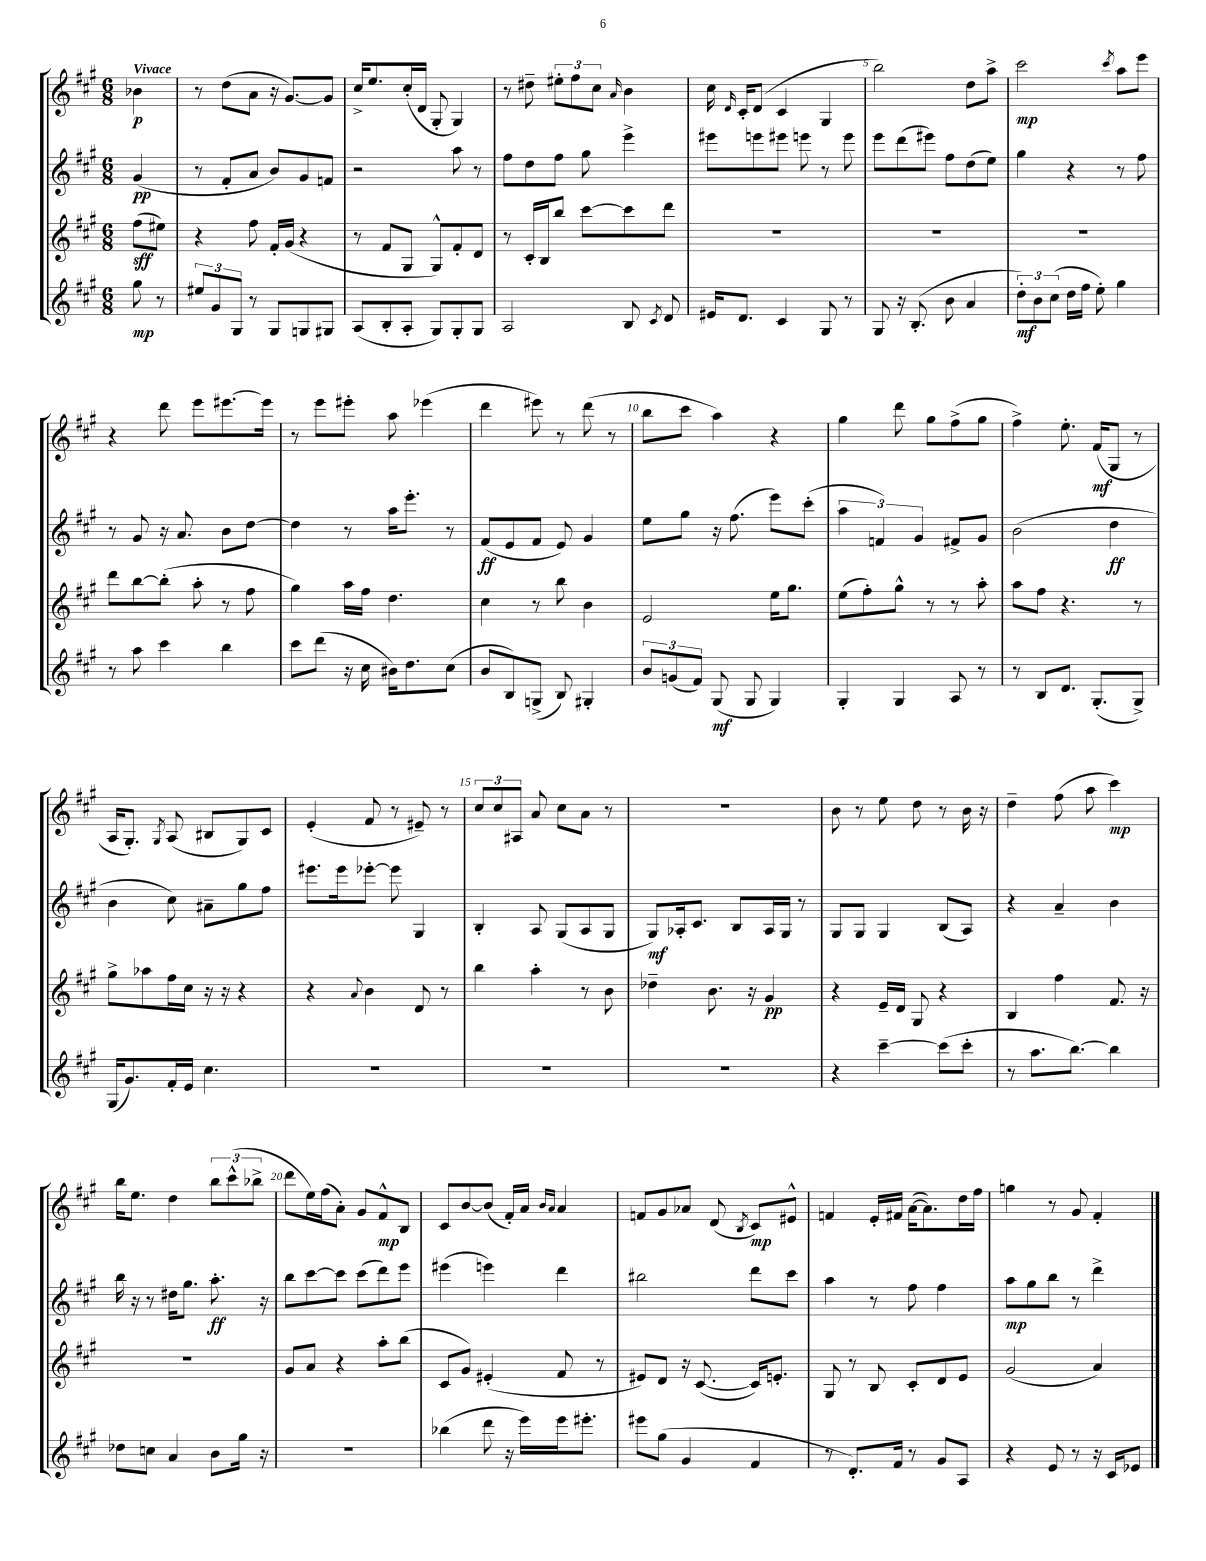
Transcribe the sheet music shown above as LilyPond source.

<<
\new StaffGroup <<
\new Staff = "s0" {
    \clef treble \key a \major \numericTimeSignature \time 6/8 \partial 4 \tempo "Vivace"
    \autoBeamOff bes'4\p |
    r8 d''8[( a'8] r16 gis'8.[~) gis'8] |
    cis''16[-> e''8. cis''16-.( d'16] gis8-. gis4) |
    r8 dis''8-- \tuplet 3/2 { eis''8[-. fis''8 cis''8] } \grace { a'16 } b'4 |
    cis''16 \grace { d'16 } cis'16[-. d'8]( cis'4 gis4 |
    b''2) d''8[ a''8]-> |
    cis'''2\mp \acciaccatura { cis'''8 } a''8[ e'''8] |
    r4 d'''8 e'''8[ eis'''8.~ eis'''16] |
    r8 e'''8[ eis'''8]-. a''8 ees'''4( |
    d'''4 eis'''8) r8 d'''8( r8 |
    b''8[ cis'''8] a''4) r4 |
    gis''4 d'''8 gis''8[ fis''8->( gis''8] |
    fis''4->) e''8.-. fis'16[\mf( gis8] r8 |
    a16[ gis8.]-.) \acciaccatura { gis8 } a8( bis8[ gis8) cis'8] |
    e'4-.( fis'8 r8 eis'8--) r8 |
    \tuplet 3/2 { cis''8[ cis''8 ais8] } a'8 cis''8[ a'8] r8 |
    R2. |
    b'8 r8 e''8 d''8 r8 b'16 r16 |
    d''4-- fis''8( a''8 cis'''4\mp) |
    b''16[ e''8.] d''4 \tuplet 3/2 { b''8[ cis'''8-^( bes''8]-> } |
    d'''8[ e''16) fis''16( a'8]-.) gis'8[ fis'8-^\mp b8] |
    cis'8[ b'8~ b'8]( fis'16[-.) a'16] \grace { b'16[ a'16] } a'4 |
    f'8[ gis'8 aes'8] d'8( \acciaccatura { b8 } cis'8[\mp) eis'8]-^ |
    f'4 e'16[-. fis'16] a'16[~( a'8.) d''16 fis''16] |
    g''4 r8 gis'8 fis'4-. \bar "|." |
}
\new Staff = "s1" {
    \clef treble \key a \major \numericTimeSignature \time 6/8 \partial 4
    \autoBeamOff gis'4\pp( |
    r8 fis'8[-. a'8] b'8[) gis'8 f'8] |
    r2 a''8 r8 |
    fis''8[ d''8 fis''8] gis''8 e'''4-> |
    eis'''8[ e'''8 eis'''8] e'''8 r8 e'''8 |
    e'''8[ d'''8( eis'''8]) fis''8[ d''8( e''8]) |
    gis''4 r4 r8 fis''8 |
    r8 gis'8 r16 a'8. b'8[ d''8]~ |
    d''4 r8 a''16[ e'''8.]-. r8 |
    fis'8[\ff( e'8 fis'8] e'8) gis'4 |
    e''8[ gis''8] r16 fis''8.( e'''8[) cis'''8]-.( |
    \tuplet 3/2 { a''4 f'4) gis'4 } fis'8[-> gis'8] |
    b'2( d''4\ff |
    b'4 cis''8) ais'8[-- gis''8 fis''8] |
    eis'''8.[ eis'''16 ees'''8]~-. ees'''8 gis4 |
    b4-. a8 gis8[( a8 gis8] |
    gis8[\mf) aes16-. cis'8.] b8[ aes16 gis16] r8 |
    gis8[ gis8] gis4 b8[( a8]) |
    r4 a'4-- b'4 |
    b''16 r16 r8 dis''16[ gis''8.] a''8.-.\ff r16 |
    b''8[ cis'''8~ cis'''8] cis'''8[( d'''8) e'''8] |
    eis'''4( e'''4) d'''4 |
    bis''2 d'''8[ cis'''8] |
    a''4 r8 fis''8 fis''4 |
    a''8[\mp gis''8 b''8] r8 d'''4-> \bar "|." |
}
\new Staff = "s2" {
    \clef treble \key a \major \numericTimeSignature \time 6/8 \partial 4
    \autoBeamOff fis''8[\sff( eis''8]) |
    r4 fis''8 fis'16[-. gis'16]( r4 |
    r8 fis'8[ gis8] gis8[-^) fis'8-. d'8] |
    r8 cis'16[-. b16 b''8] cis'''8[~ cis'''8 d'''8] |
    R2. |
    R2. |
    R2. |
    d'''8[ b''8~ b''8]-.( a''8-. r8 fis''8 |
    gis''4) a''16[ fis''16] d''4. |
    cis''4 r8 b''8 b'4 |
    e'2 e''16[ gis''8.] |
    e''8[( fis''8-.) gis''8]-^ r8 r8 a''8-. |
    a''8[ fis''8] r4. r8 |
    gis''8[-> aes''8 fis''16 cis''16] r16 r16 r4 |
    r4 \appoggiatura { a'8 } b'4 d'8 r8 |
    b''4 a''4-. r8 b'8 |
    des''4-- b'8. r16 gis'4\pp |
    r4 e'16[-- d'16] gis8 r4 |
    b4 fis''4 fis'8. r16 |
    R2. |
    gis'8[ a'8] r4 a''8[-. b''8]( |
    cis'8[ gis'8]) eis'4-.( fis'8 r8 |
    eis'8[) d'8] r16 cis'8.~( cis'16[) e'8.]-. |
    gis8 r8 b8 cis'8[-. d'8 e'8] |
    gis'2( a'4) \bar "|." |
}
\new Staff = "s3" {
    \clef treble \key a \major \numericTimeSignature \time 6/8 \partial 4
    \autoBeamOff gis''8\mp r8 |
    \tuplet 3/2 { eis''8[ gis'8 gis8] } r8 gis8[ g8 gis8] |
    a8[( b8-. a8]-. gis8[) gis8-. gis8] |
    a2 b8 \acciaccatura { cis'8 } d'8 |
    eis'16[ d'8.] cis'4 gis8 r8 |
    gis8 r16 b8.-.( b'8 a'4 |
    \tuplet 3/2 { d''8[-.\mf) b'8 cis''8]( } d''16[ fis''16] e''8-.) gis''4 |
    r8 a''8 cis'''4 b''4 |
    cis'''8[ d'''8]( r16 cis''16 bis'16[) d''8. cis''8]( |
    b'8[ b8) g8]->( b8) gis4-. |
    \tuplet 3/2 { b'8[ g'8( fis'8]) } gis8\mf( gis8 gis4) |
    gis4-. gis4 a8 r8 |
    r8 b8[ d'8.] gis8.[-.( gis8]->) |
    gis16[( gis'8.) fis'16-. e'16] cis''4. |
    R2. |
    R2. |
    R2. |
    r4 cis'''4~-- cis'''8[( cis'''8]-. |
    r8 a''8.[ b''8.]~) b''4 |
    des''8[ c''8] a'4 b'8[ gis''16] r16 |
    R2. |
    bes''4( d'''8 r16 e'''16[) e'''16 eis'''8.]-. |
    eis'''8[ gis''8]( gis'4 fis'4 |
    r8 d'8.[-.) fis'16] r8 gis'8[ a8] |
    r4 e'8 r8 r16 cis'16[ ees'8] \bar "|." |
}
>>
>>
\layout { \context { \Score \override BarNumber.break-visibility = ##(#f #t #t) barNumberVisibility = #(every-nth-bar-number-visible 5) } }
